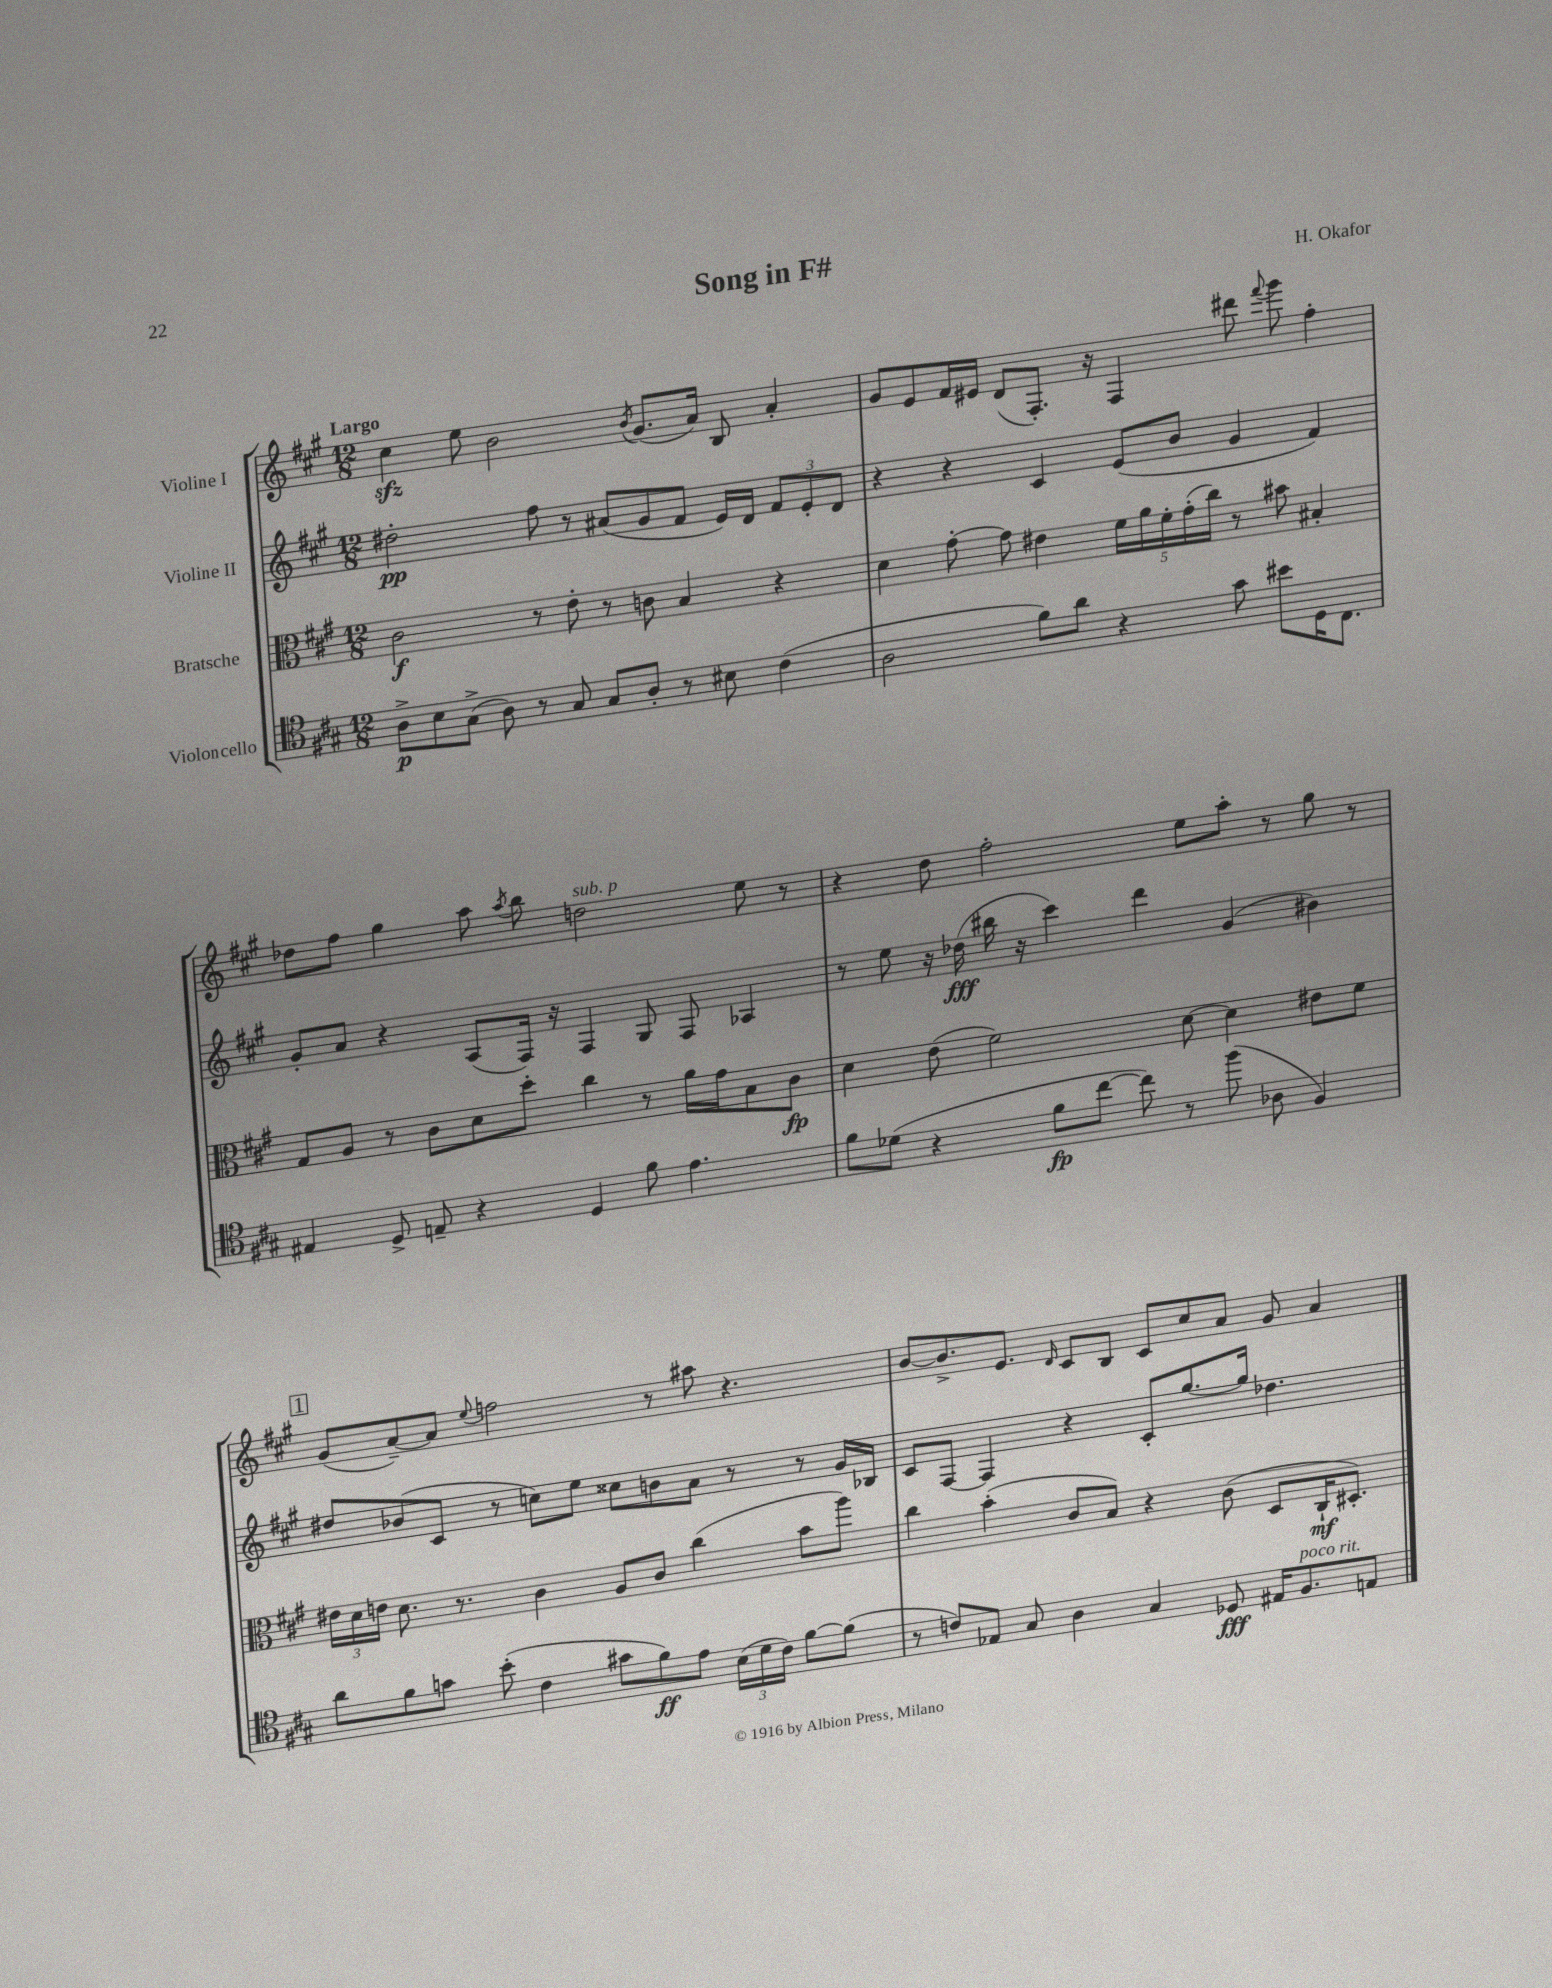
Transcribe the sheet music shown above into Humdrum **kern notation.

**kern	**kern	**kern	**kern
*staff4	*staff3	*staff2	*staff1
*clefC4	*clefC3	*clefG2	*clefG2
*k[f#c#g#]	*k[f#c#g#]	*k[f#c#g#]	*k[f#c#g#]
*M12/8	*M12/8	*M12/8	*M12/8
8A^	2c#	2dd#'	4cc#
8B	.	.	.
(8G#^	.	.	8ee
8A)	.	.	2b
8r	8r	8ff#	.
8G#	8e'	8r	.
8G#	8r	(8a#	.
.	.	.	8qb
8A'	8c	8g#	(8.g#
8r	4B	8f#	.
.	.	.	16a)
8B#	.	16e)	8B
.	.	16d	.
(4c#	4r	12f#	4a'
.	.	12e'	.
.	.	12d	.
=	=	=	=
2A	4d	4r	8g#
.	.	.	8e
.	[8g#'	4r	16f#
.	.	.	16e#
.	8g#]	.	(8d
8f#)	4e#	4c#	8.F#')
8a	.	.	.
.	.	.	16r
4r	20f#	(8e	4F#
.	20a	.	.
.	20f#'	.	.
.	.	8b	.
.	(20g#'	.	.
.	20cc#)	.	.
8g#	8r	4g#	8ddd#
.	.	.	8qqfff#
8b#	8b#	.	8ggg#
16D	4B#'	4f#)	4ff#'
8.C#	.	.	.
=	=	=	=
4E#	8G#	8g#'	8dd-
.	8A	8a	8ff#
8D^	8r	4r	4gg#
8E~	8c#	.	.
4r	8d	(8A	8aa
.	.	.	8qaa
.	8dd'	16F#)	8bb
.	.	16r	.
4D	4cc#	4F#	2dd
8f#	8r	8G#	.
4.e	16a	8F#	.
.	16g#	.	.
.	8B	4A-	8ee
.	8c#	.	8r
=	=	=	=
8f#	4d	8r	4r
(8d-	.	8ee	.
4r	(8e	16r	8dd
.	.	(16dd-	.
.	2f#)	16bb#	2ff#'
.	.	16r	.
8f#	.	4ccc#)	.
[8cc#	.	.	.
8cc#])	.	4ddd	.
8r	[8d	.	8ee
(8ff#	4d]	(4g#	8aa'
8A-	.	.	8r
4F#)	8e#	4b#)	8gg#
.	8f#	.	8r
=	=	=	=
8a	24e#	8dd#	(8g#
.	24d	.	.
.	24e	.	.
8f#	8.d	(8b-	[8a~)
8g	.	8c#	8a]
.	8.r	.	.
.	.	.	8qqee
(8b'	.	8r	2ff
4c#	4c#	8cc)	.
.	.	8ee	.
8g#	8A	8cc##	.
8f#)	8c#	8b	8r
8e	(4cc#	8a	8aa#
(24B	.	8r	4.r
24d	.	.	.
24c#)	.	.	.
[8f#	8b	8r	.
(8f#]	8aa)	16g#	.
.	.	16B-	.
=	=	=	=
8r	4cc#	8c#	[8b
8c)	.	[8F#	8.b^]
8E-	(4b'	4F#]	.
.	.	.	8.e
8G#	.	.	.
.	.	.	16qqd
4A	8c#	4r	8c#
.	8B)	.	8B
4G#	4r	8c#'	8c#
.	.	[8.gg#	8cc#
8D-	(8c#	.	8a
.	.	16gg#]	.
16E#	8D	4.dd-	8g#
8.F#	.	.	.
.	16C#`	.	4a
.	8.D#')	.	.
8E	.	.	.
==	==	==	==
*-	*-	*-	*-
